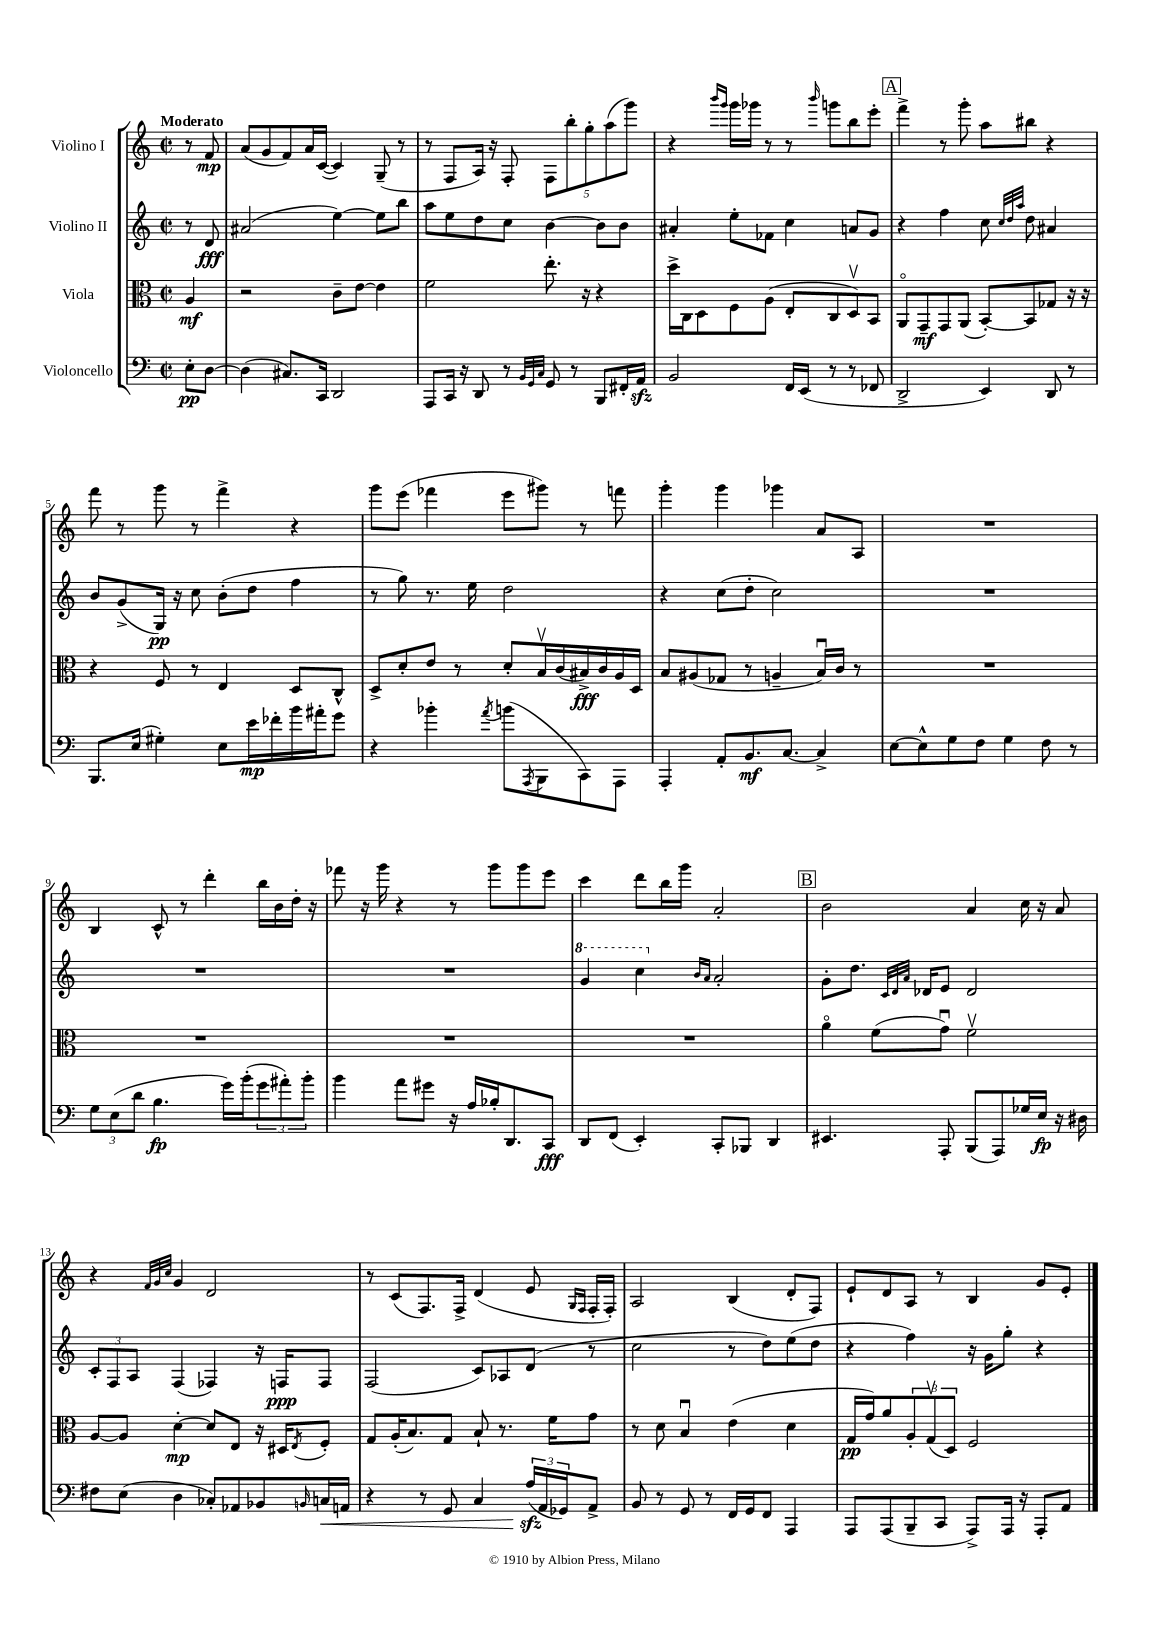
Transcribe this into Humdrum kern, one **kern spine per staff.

**kern	**kern	**kern	**kern
*staff4	*staff3	*staff2	*staff1
*clefF4	*clefC3	*clefG2	*clefG2
*k[]	*k[]	*k[]	*k[]
*M2/2	*M2/2	*M2/2	*M2/2
*met(c|)	*met(c|)	*met(c|)	*met(c|)
8E'	4A	8r	8r
[8D	.	8d	8f
=	=	=	=
(4D]	2r	(2a#	(8a
.	.	.	8g
8.C#)	.	.	8f)
.	.	.	16a
16CC	.	.	([16c
2DD	8c~	[4ee)	4c])
.	[8e	.	.
.	4e]	8ee]	(8G~
.	.	8bb	8r
=	=	=	=
8AAA	2f	8aa	8r
16CC	.	8ee	8F
16r	.	.	.
8DD	.	8dd	16A)
.	.	.	16r
8r	.	8cc	8F'
32qqBB	.	.	.
32qqGG	.	.	.
32qqC	.	.	.
8GG	8.ee'	[4b	10F
.	.	.	10bb'
8r	.	.	.
.	16r	.	.
.	.	.	10gg'
8BBB	4r	8b]	.
.	.	.	(10aa
16FF#'	.	8b	.
.	.	.	10ggg)
16AA	.	.	.
=	=	=	=
2BB	16dd^	4a#'	4r
.	16C	.	.
.	8D	.	.
.	.	.	16qqbbb
.	.	.	16qqggg
.	8F	8ee'	16ggg
.	.	.	16ggg-
.	(8A	8f-	8r
16FF	8E'	4cc	8r
(16EE	.	.	.
.	.	.	16qqbbb
8r	8C	.	8ggg
8r	8Dv)	8a	8bb
8FF-	8BB	8g	8eee'
=	=	=	=
2DD^	8AAo	4r	4fff^
.	8GG~	.	.
.	8GG	4ff	8r
.	(8AA	.	8ggg'
4EE)	[8BB')	8cc	8aa
.	.	32qqcc	.
.	.	32qqdd	.
.	.	32qqaa	.
.	8BB]	8dd	8bb#
8DD	8G-	4a#	4r
8r	16r	.	.
.	16r	.	.
=	=	=	=
8.BBB	4r	8b	8fff
.	.	(8g^	8r
(16E	.	.	.
4G#')	8F	16G)	8ggg
.	.	16r	.
.	8r	8cc	8r
8E	4E	(8b'	4fff^
16e	.	8dd	.
16f-'	.	.	.
16b	8D	4ff	4r
16a#'	.	.	.
8g	8C^^	.	.
=	=	=	=
4r	8D^	8r	8ggg
.	8d'	8gg)	(8eee
4b-'	8e	8.r	4fff-
.	8r	.	.
.	.	16ee	.
8qa	.	.	.
(8b	8d'	2dd	8eee
8qAAA	.	.	.
8BBB	16Bv	.	8ggg#)
.	(16c	.	.
8CC)	16B#^)	.	8r
.	16c	.	.
8AAA	16A	.	8fff
.	16D	.	.
=	=	=	=
4AAA'	8B	4r	4ggg'
.	(8A#	.	.
8AA'	8G-	(8cc	4ggg
8.BB	8r	8dd'	.
.	4A~	2cc)	4ggg-
[8.C	.	.	.
4C^]	16Bu)	.	8a
.	16c	.	.
.	8r	.	8A
=	=	=	=
[8E	1r	1r	1r
8E^^]	.	.	.
8G	.	.	.
8F	.	.	.
4G	.	.	.
8F	.	.	.
8r	.	.	.
=	=	=	=
12G	1r	1r	4B
(12E	.	.	.
12d	.	.	.
4.B	.	.	8c^^
.	.	.	8r
.	.	.	4ddd'
16g)	.	.	.
(16b'	.	.	.
12g	.	.	16bb
.	.	.	16b
12a#')	.	.	.
.	.	.	16dd'
12b'	.	.	.
.	.	.	16r
=	=	=	=
4b	1r	1r	8fff-
.	.	.	16r
.	.	.	16ggg
8a	.	.	4r
8g#	.	.	.
16r	.	.	8r
16A	.	.	.
16B-'	.	.	8ggg
8.DD	.	.	.
.	.	.	8ggg
8CC	.	.	8eee
=	=	=	=
8DD	1r	4gg	4ccc
(8FF	.	.	.
4EE')	.	4ccc	8ddd
.	.	.	16bb
.	.	.	16ggg
.	.	16qqb	.
.	.	16qqa	.
8CC'	.	2a'	2a'
8BBB-	.	.	.
4DD	.	.	.
=	=	=	=
4.EE#	4ao	8g'	2b
.	.	8.dd	.
.	(8f	.	.
.	.	32qqc	.
.	.	32qqd	.
.	.	32qqa	.
.	.	16d-	.
8AAA'	8gu)	8e	.
(8BBB	2fv	2d-	4a
8AAA)	.	.	.
16G-	.	.	16cc
16E	.	.	16r
16r	.	.	8a
16D#	.	.	.
=	=	=	=
8F#	[8A	12c'	4r
.	.	12F	.
(8E	8A]	.	.
.	.	12A	.
.	.	.	32qqf
.	.	.	32qqg
.	.	.	32qqcc
4D	[4d'	(4F	4g
8C-')	8d]	4F-)	2d
8AA-	8E	.	.
8BB-	16r	16r	.
.	16D#	16F	.
16qqBB	8qE	.	.
16C	8F'	8F	.
16AA	.	.	.
=	=	=	=
4r	8G	(2F	8r
.	(16A'	.	(8c
.	8.B)	.	.
8r	.	.	8.F)
8GG	8G	.	.
.	.	.	16F^
4C	8B`	8c)	(4d
.	8.r	8A-	.
(24A	.	(8d	8e
24AA	.	.	.
.	16f	.	.
24GG-)	.	.	.
.	.	.	16qqG
.	.	.	16qqF
8AA^	8g	8r	16F'
.	.	.	16F')
=	=	=	=
8BB	8r	2cc	2A
8r	8d	.	.
8GG	4Bu	.	.
8r	.	.	.
16FF	(4e	8r	(4B
16GG	.	.	.
8FF	.	8dd)	.
4AAA	4d	(8ee	8d'
.	.	8dd	8F)
=	=	=	=
8AAA	16G	4r	8e`
.	16g)	.	.
(8AAA	8a	.	8d
8BBB~	12A'	4ff)	8A
.	(12Gv	.	.
8CC	.	.	8r
.	12D)	.	.
8AAA^)	2F	16r	4B
.	.	16g	.
16AAA	.	8gg'	.
16r	.	.	.
8AAA'	.	4r	8g
8AA	.	.	8e'
==	==	==	==
*-	*-	*-	*-
